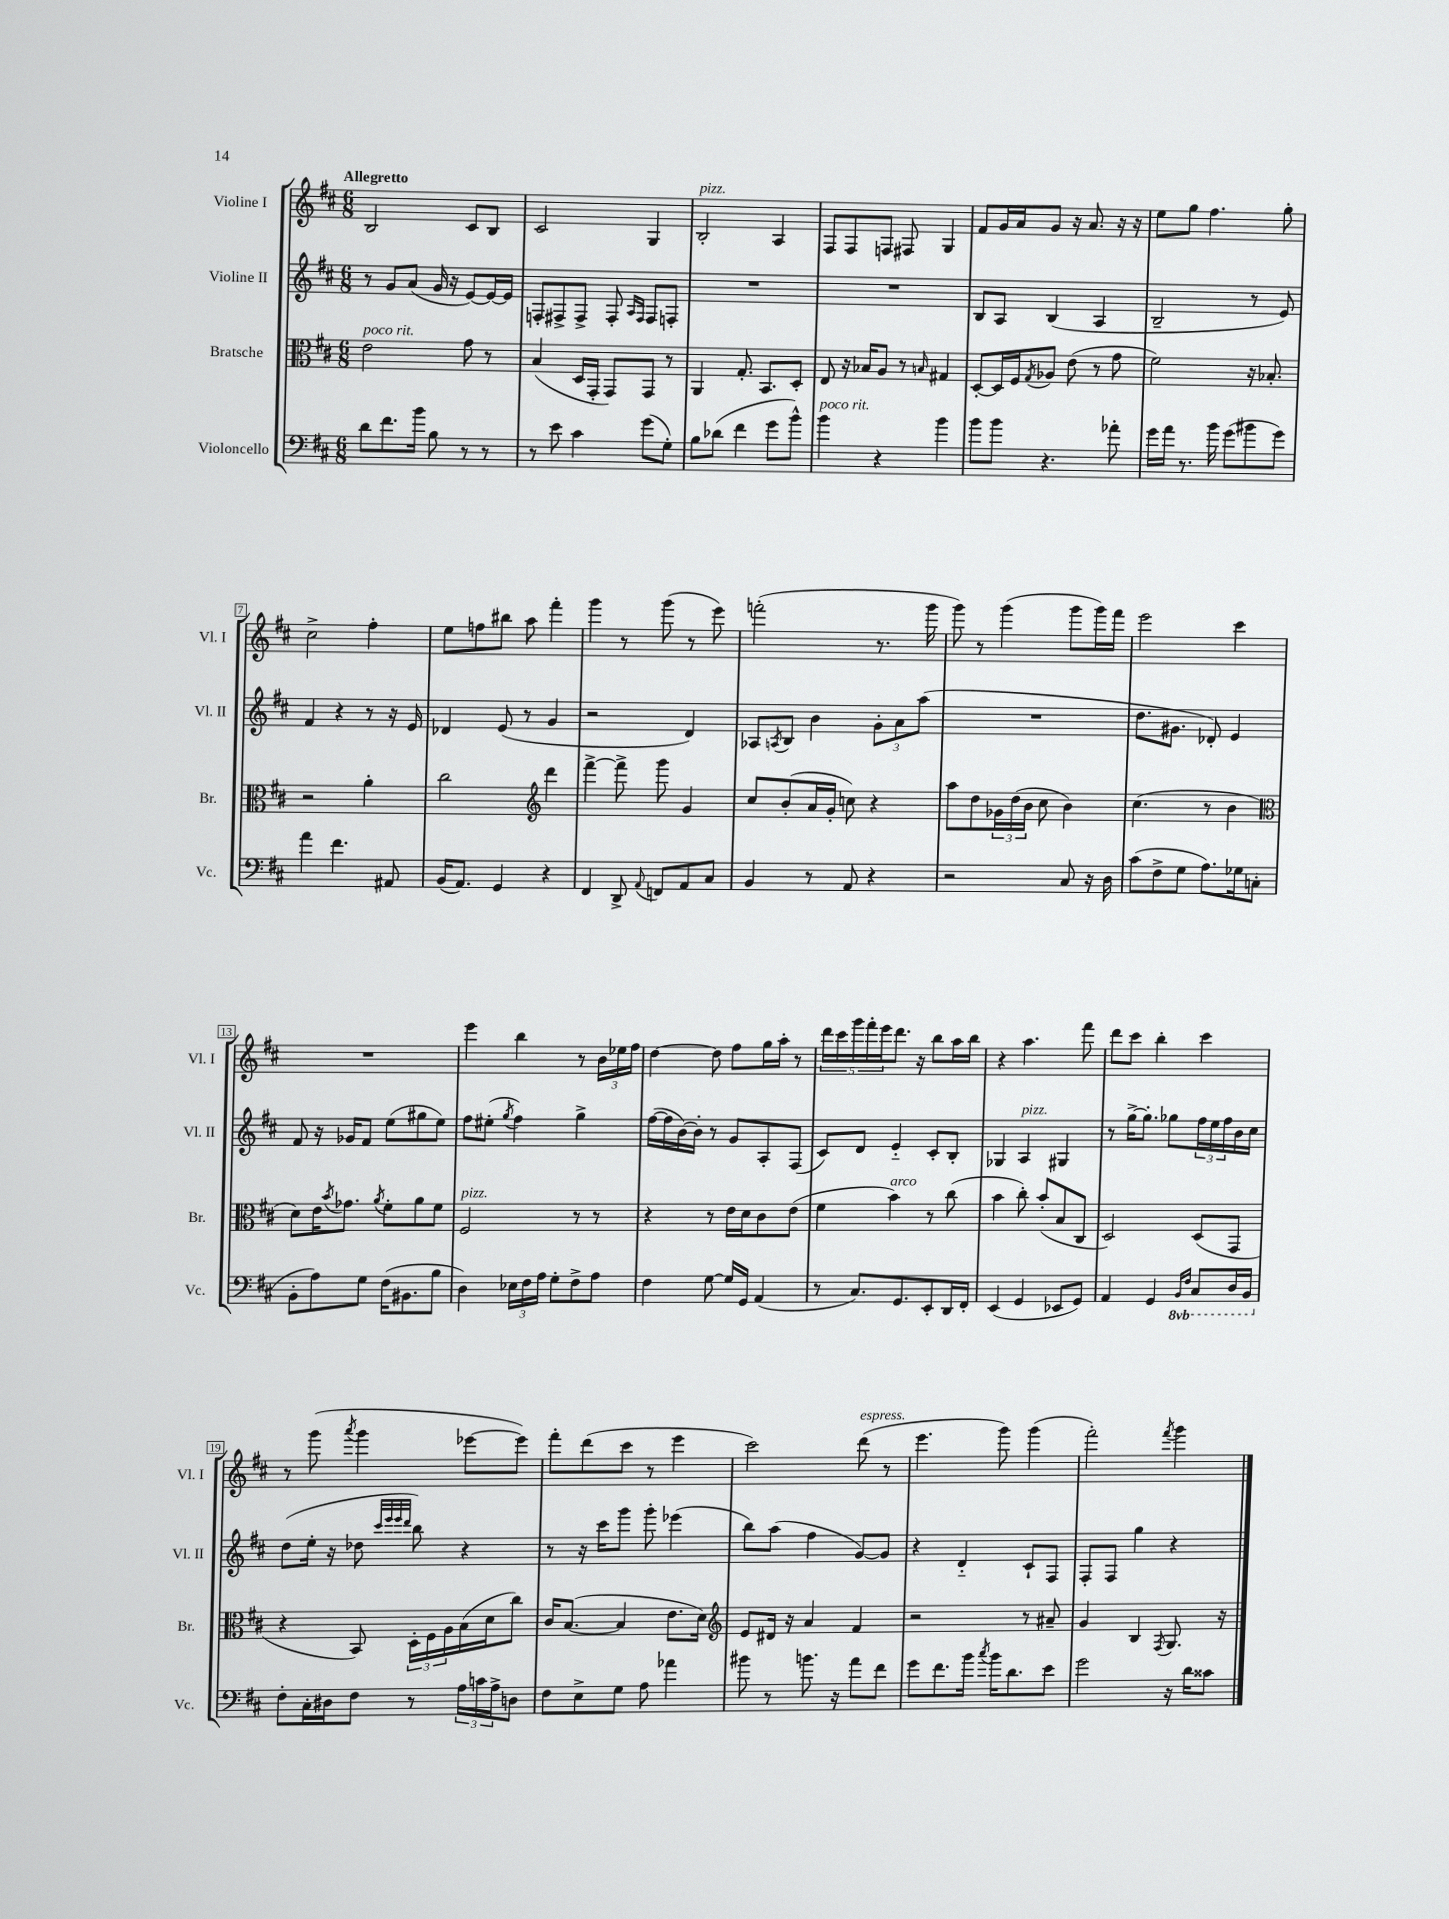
<<
\new StaffGroup <<
\new Staff = "s0" \with { instrumentName = "Violine I" shortInstrumentName = "Vl. I" } {
    \clef treble \key d \major \numericTimeSignature \time 6/8 \tempo "Allegretto"
    b2 cis'8 b8 |
    cis'2 g4 |
    b2-.^\markup { \italic "pizz." } a4 |
    fis8 fis8 f8 fis8 g4 |
    fis'8 g'16 a'16 g'8 r16 a'8. r16 r16 |
    e''8 g''8 fis''4. g''8-. |
    cis''2-> fis''4-. |
    e''8 f''8 bis''8 a''8 fis'''4-. |
    g'''4 r8 g'''8( r8 e'''8) |
    f'''2-.( r8. g'''16 |
    g'''8) r8 g'''4( g'''8 g'''16) fis'''16 |
    e'''2 cis'''4 |
    R2. |
    e'''4 b''4 r8 \tuplet 3/2 { b'16 ees''16 fis''16 } |
    d''4~ d''8 fis''8 g''16 a''16-. r8 |
    \tuplet 5/4 { d'''16 cis'''16 g'''16 fis'''16-. e'''16 } d'''8. r16 b''8 a''16 b''16 |
    r4 a''4. fis'''8 |
    d'''8 cis'''8 b''4-. cis'''4 |
    r8 g'''8( \acciaccatura { a'''8 } g'''4 ees'''8~ ees'''8) |
    fis'''8-. d'''8( cis'''8 r8 e'''4 |
    cis'''2) d'''8^\markup { \italic "espress." }( r8 |
    e'''4. g'''8) g'''4( |
    fis'''2-.) \acciaccatura { fis'''8 } g'''4 \bar "|." |
}
\new Staff = "s1" \with { instrumentName = "Violine II" shortInstrumentName = "Vl. II" } {
    \clef treble \key d \major \numericTimeSignature \time 6/8
    r8 g'8 a'8( g'16 r16 e'8~) e'16~ e'16 |
    f8-. fis8-> fis8-> fis8-. \grace { a16 fis16 } fis8 f8-. |
    R2. |
    R2. |
    b8 a8 b4( a4 |
    b2-- r8 e'8) |
    fis'4 r4 r8 r16 e'16 |
    des'4 e'8( r8 g'4 |
    r2 d'4) |
    aes8 \acciaccatura { a8 } b8 b'4 \tuplet 3/2 { g'8-. a'8 a''8( } |
    R2. |
    d''8. gis'8. des'8-.) e'4 |
    fis'8 r16 ges'16 fis'8 e''8( gis''8 e''8) |
    fis''8 eis''8-.( \acciaccatura { g''8 } fis''4) g''4-> |
    fis''16~( fis''16 b'16~) b'16-. r8 g'8 a8-. fis8( |
    cis'8) d'8 e'4-_ cis'8-. b8-. |
    ges4 a4^\markup { \italic "pizz." } gis4 |
    r8 g''16~-> g''8.-. ges''8 \tuplet 3/2 { fis''16 e''16 fis''16 } b'16 cis''16 |
    d''8( e''16-. r16 des''8 \grace { cis'''32 e'''32 e'''32 d'''32 } b''8) r4 |
    r8 r16 cis'''16 g'''8 g'''8-. ees'''4( |
    b''8) a''8( fis''4 g'8~) g'8 |
    r4 d'4-_ cis'8-! fis8 |
    fis8-. fis8 g''4 r4 \bar "|." |
}
\new Staff = "s2" \with { instrumentName = "Bratsche" shortInstrumentName = "Br." } {
    \clef alto \key d \major \numericTimeSignature \time 6/8
    e'2^\markup { \italic "poco rit." } g'8 r8 |
    b4( d16 g,16-. g,8) g,8 r8 |
    a,4 g8.-. b,8. d8-. |
    e8 r16 bes16 a8 r8 \grace { b16 } gis4 |
    d8~-. d16 fis16 \acciaccatura { g8 } aes8 e'8( r8 g'8 |
    fis'2) r16 bes8.-. |
    r2 a'4-. |
    cis''2 \clef treble d'''4 |
    fis'''4~-> fis'''8-> g'''8 g'4 |
    cis''8 b'8-.( a'16 g'16-. c''8) r4 |
    a''8 d''8 \tuplet 3/2 { ges'16 d''16( b'16 } cis''8 b'4) |
    cis''4.( r8 b'4 |
    \clef alto d'8) e'16 \acciaccatura { b'8 } ges'8. \acciaccatura { a'8 } fis'8-. a'8 fis'8 |
    fis2^\markup { \italic "pizz." } r8 r8 |
    r4 r8 e'16 d'16 cis'8 e'8( |
    fis'4 b'4^\markup { \italic "arco" }) r8 cis''8( |
    b'4 cis''8-.) b'8-.( b8 cis8 |
    d2) d8( g,8 |
    r4 b,8) \tuplet 3/2 { d16-. fis16 a16 } b16( d'16 cis''8) |
    cis'16 b8.~( b4 e'8. d'16) |
    \clef treble e'8 dis'16 r16 a'4 fis'4 |
    r2 r8 ais'8-- |
    g'4 b4 \acciaccatura { fis8 } g8. r16 \bar "|." |
}
\new Staff = "s3" \with { instrumentName = "Violoncello" shortInstrumentName = "Vc." } {
    \clef bass \key d \major \numericTimeSignature \time 6/8 \set Staff.ottavationMarkups = #ottavation-simple-ordinals
    d'8 fis'8. b'16 b8 r8 r8 |
    r8 e'8 cis'4 g'8( g8-.) |
    b8 des'8( fis'4 g'8 b'8-^) |
    b'4^\markup { \italic "poco rit." } r4 b'4 |
    b'8 b'8 r4. aes'8-. |
    g'16 a'16 r8. b'16 g'8( bis'8 g'8) |
    a'4 fis'4. ais,8 |
    b,16( a,8.) g,4 r4 |
    fis,4 d,8-> \appoggiatura { a,8 } f,8 a,8 cis8 |
    b,4 r8 a,8 r4 |
    r2 cis8 r16 d16 |
    cis'8( fis8-> g8 a8.) ges16 c8-.( |
    b,8-. a8) g8 fis16( bis,8. b8 |
    d4) \tuplet 3/2 { ees16 fis16 a16 } g8-. fis8-> a8 |
    fis4 g8~ g16 g,16 a,4( |
    r8 cis8.) g,8. e,8-. d,16 fis,16-. |
    e,4( g,4 ees,8 g,8) |
    a,4 g,4 \ottava #-1 \grace { b,,16 fis,16 } cis,8 d,16 b,,16 \ottava #0 |
    fis8-. cis16-. dis16 fis8 r8 \tuplet 3/2 { a16 c'16 a16-> } d8 |
    fis8 e8-> g8 a8 aes'4 |
    bis'8 r8 b'8. r16 a'8 fis'8 |
    g'8 fis'8. b'16 \acciaccatura { cis''8 } b'16 d'8. e'8 |
    g'2 r16 d'16 cisis'8 \bar "|." |
}
>>
>>
\layout { \context { \Score \override BarNumber.stencil = #(make-stencil-boxer 0.1 0.3 ly:text-interface::print) } }
